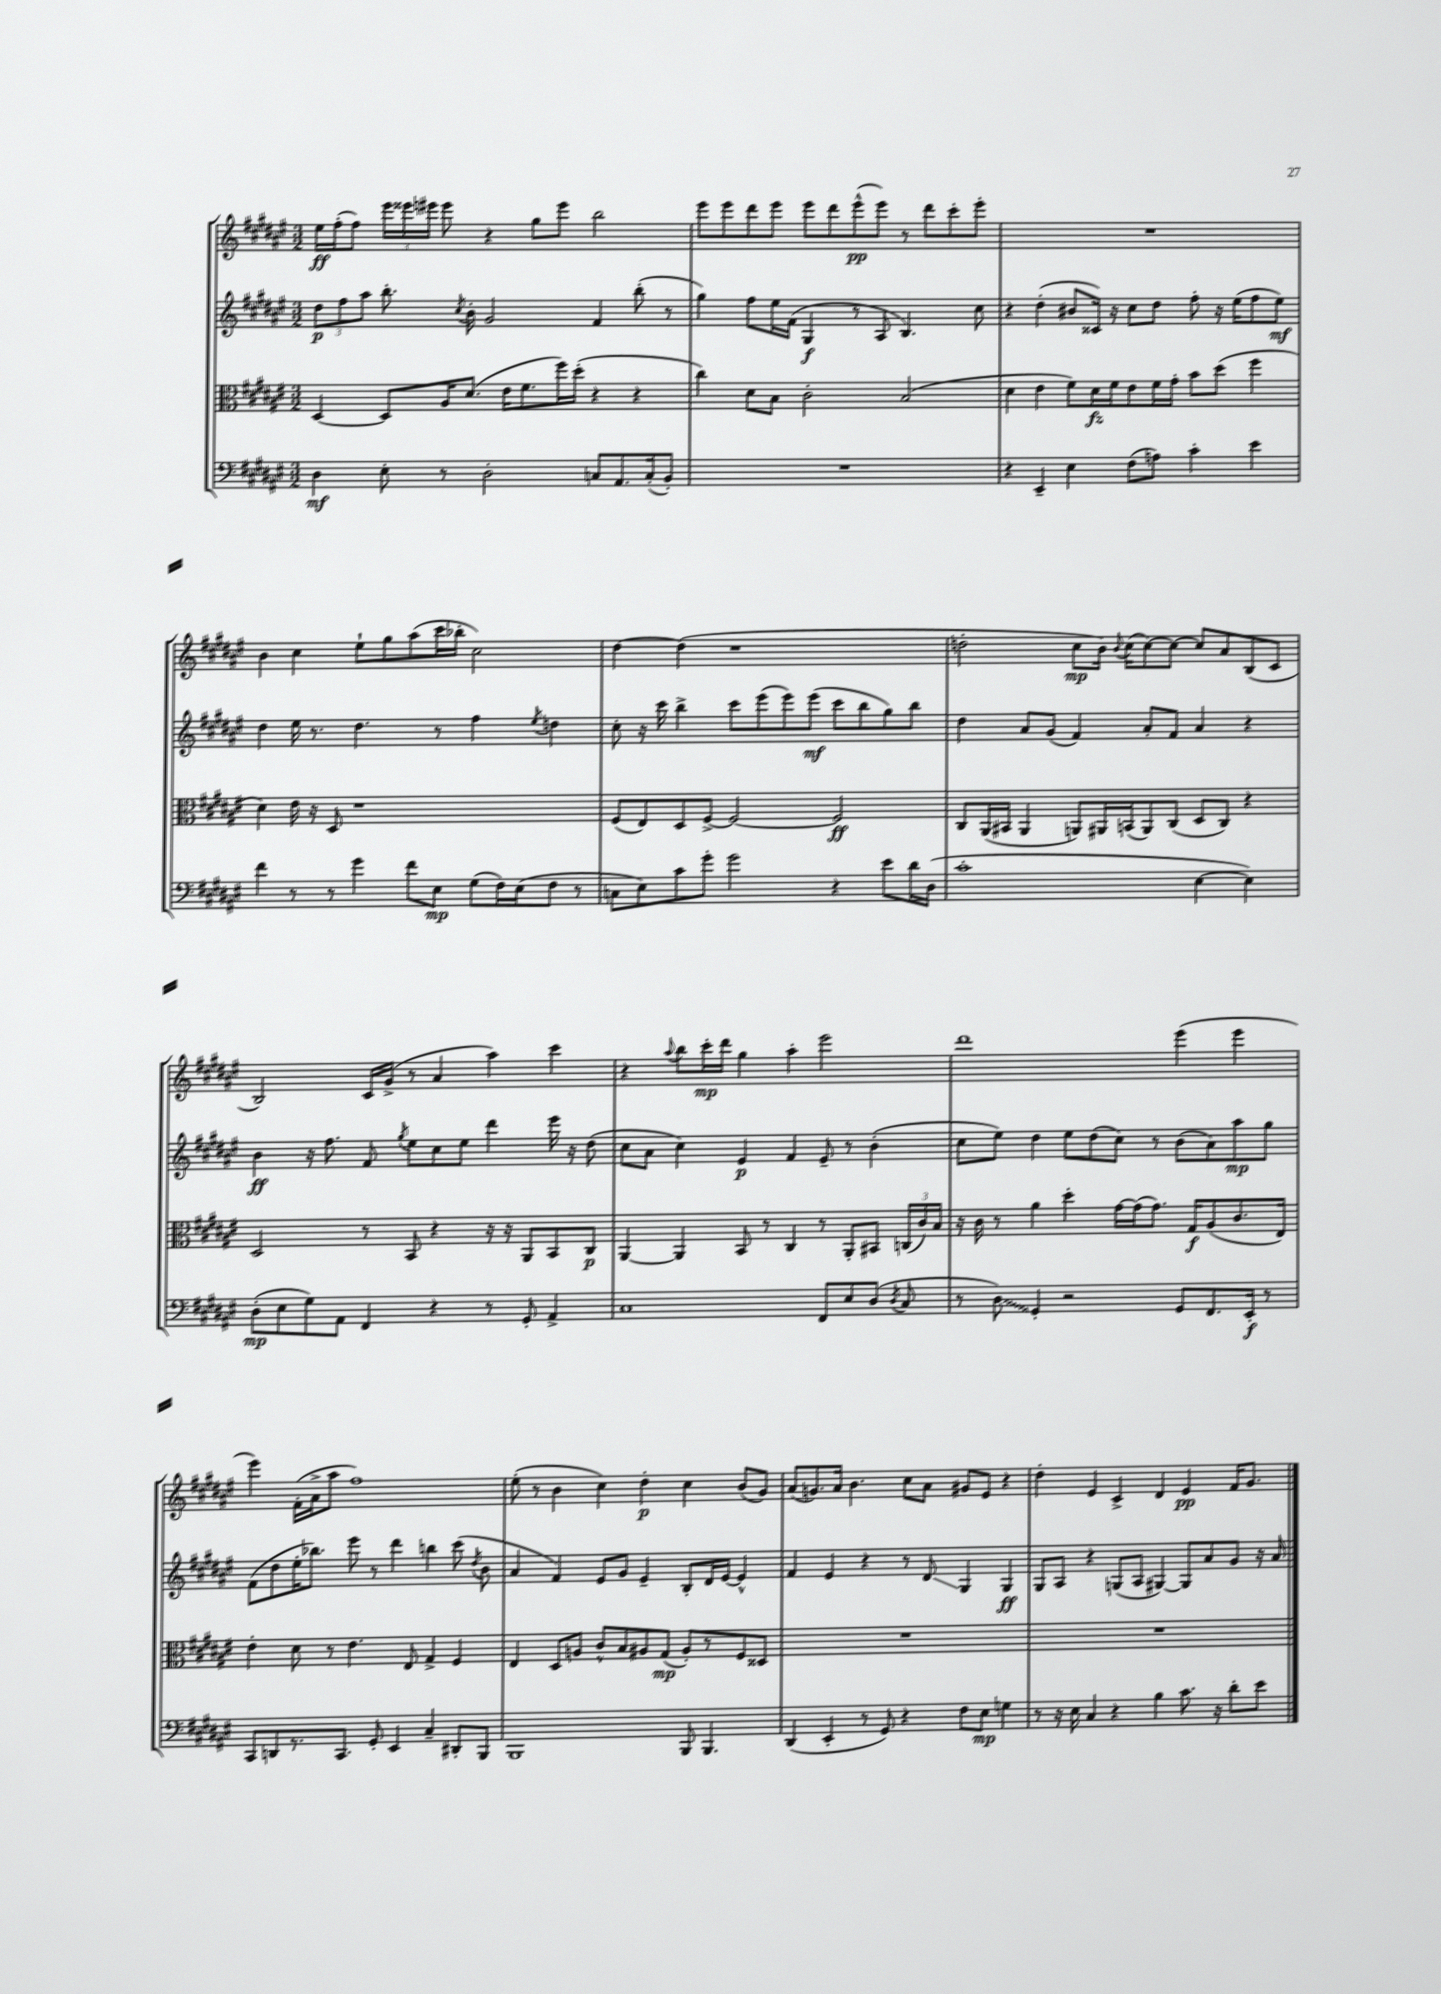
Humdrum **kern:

**kern	**kern	**kern	**kern
*staff4	*staff3	*staff2	*staff1
*clefF4	*clefC3	*clefG2	*clefG2
*k[f#c#g#d#a#e#]	*k[f#c#g#d#a#e#]	*k[f#c#g#d#a#e#]	*k[f#c#g#d#a#e#]
*M3/2	*M3/2	*M3/2	*M3/2
4D#	[4D#	12dd#	16ee#
.	.	.	(16ff#'
.	.	12ff#	.
.	.	.	8ff#)
.	.	12aa#	.
8E#'	8D#]	8.bb'	24eee#
.	.	.	24eee##
.	.	.	24eee#
8r	16A#	.	8eee#
.	.	8qcc#	.
.	(8.d#	16b'	.
2D#'	.	2g#	4r
.	16e#	.	.
.	8.f#	.	.
.	.	.	8gg#
.	16ff#)	.	8eee#
.	(16dd#'	.	.
8C	4r	4f#	2bb
8.AA#	.	.	.
.	4r	(8bb'	.
(16C'	.	.	.
8BB')	.	8r	.
=	=	=	=
1.r	4cc#)	4gg#)	8eee#
.	.	.	8eee#
.	8d#	8ff#	8ddd#
.	8B	16ee#	8eee#
.	.	(16f#	.
.	2c#'	4G#	8eee#
.	.	.	8ddd#
.	.	8r	(8eee#^^
.	.	8A#	8eee#)
.	(2B	4.B)	8r
.	.	.	8ddd#
.	.	.	8ccc#'
.	.	8cc#	8eee#'
=	=	=	=
4r	4d#	4r	1.r
4EE#~	4e#	(4dd#'	.
4E#	8f#)	8b#	.
.	16d#	16c##)	.
.	16f#	16r	.
(8F#	8e#	8cc#	.
8A)	16f#	8dd#	.
.	16g#'	.	.
4c#'	8b	8ff#'	.
.	(8dd#	16r	.
.	.	(16ee#	.
4e#	4ff#	8ff#	.
.	.	8ee#)	.
=	=	=	=
4f#	4d#)	4dd#	4b
8r	16e#	16ee#	4cc#
.	16r	8.r	.
8r	8D#	.	.
4g#	1r	4.dd#	8ee#`
.	.	.	8gg#
8f#	.	.	(8aa#
8E#	.	8r	16ccc#
.	.	.	16bb-'
(8G#	.	4ff#	2cc#)
16F#)	.	.	.
(16E#	.	.	.
.	.	8qee#	.
8F#	.	4dd	.
8r	.	.	.
=	=	=	=
8C	(8F#	8cc#'	[4dd#
8E#)	8E#)	16r	.
.	.	16ccc#	.
8c#	8D#	4bb^	(4dd#]
8g#'	[8F#^	.	.
2g#	2F#_	8ccc#	1r
.	.	(8eee#	.
.	.	8eee#)	.
.	.	(8eee#	.
4r	2F#]	8ccc#	.
.	.	8bb	.
8e#	.	8gg#)	.
16d#	.	8bb	.
(16D#	.	.	.
=	=	=	=
1c#'	8C#	4dd#	2dd'
.	(16AA#	.	.
.	16BB#	.	.
.	4AA#	8a#	.
.	.	(8g#	.
.	8AA)	4f#)	8cc#
.	16AA#	.	16b)
.	.	.	8qqb
.	(16BB	.	(16cc#
.	8AA#)	8a#'	[8cc#)
.	(8C#	8f#	8cc#_
[4E#	8D#	4a#	8cc#]
.	8C#)	.	8a#
4E#])	4r	4r	(8B
.	.	.	8c#
=	=	=	=
(8D#'	2D#	4b	2B)
8E#	.	.	.
8G#)	.	16r	.
.	.	8.ff#	.
8AA#	.	.	.
4FF#	8r	8f#	16c#
.	.	.	(16g#^
.	.	8qgg#	.
.	8BB	8ee#	8r
4r	4r	8cc#	4a#
.	.	8ee#	.
8r	16r	4ddd#	4aa#)
.	16r	.	.
8GG#'	8AA#	.	.
4AA#^	8BB	16eee#	4ccc#
.	.	16r	.
.	8C#	(8dd#	.
=	=	=	=
1C#	[4AA#	8cc#	4r
.	.	8a#	.
.	.	.	8qqaa#
.	4AA#]	4cc#)	8bb
.	.	.	16ccc#'
.	.	.	16ddd#
.	8BB	4e#	4gg#
.	8r	.	.
.	4C#	4f#	4aa#'
8FF#	8r	8e#~	2eee#
8E#	8AA#'	8r	.
(8D#	8BB#	(4b'	.
8qD#	.	.	.
8C#	(24C	.	.
.	24c#)	.	.
.	24B	.	.
=	=	=	=
8r	16r	8cc#	1ddd#
.	16c#	.	.
8D#)	8r	8ee#)	.
4GG#'	4a#	4dd#	.
2r	4dd#'	8ee#	.
.	.	(8dd#	.
.	[16g#	8cc#)	.
.	(16g#]	.	.
.	8.g#)	8r	.
8GG#	.	(8b	(4eee#
.	16G#	.	.
8.FF#	(8A#	8a#)	.
.	8.c#	8aa#	4eee#
16EE#'	.	.	.
8r	.	8gg#	.
.	16E#)	.	.
=	=	=	=
8CC#	4e#'	(8f#	4eee#)
8DD	.	8dd#	.
8.r	8d#	16ee#'	(16f#'
.	.	8.bb-)	16a#^
.	8r	.	8aa#
8.CC#	.	.	.
.	4.e#	8eee#	1ff#)
8GG#'	.	8r	.
4EE#	.	4ddd#	.
.	8E#	.	.
4C#~	4G#^	4bb	.
8DD#'	4F#	(8ccc#	.
.	.	8qdd#	.
8BBB	.	8b	.
=	=	=	=
1BBB	4E#	4a#	(8ee#'
.	.	.	8r
.	8D#	4f#)	4b
.	8A	.	.
.	8c#^^	8e#	4cc#)
.	8B	8g#	.
.	8A#	4e#~	4dd#'
.	(8G#	.	.
8BBB	8A#')	8B'	4cc#
4.BBB	8r	16d#	.
.	.	[16e#	.
.	8F#	4e#^^]	(8b
.	8D##	.	8g#)
=	=	=	=
(4DD#	1.r	4f#	(8a#
.	.	.	8.g)
4EE#'	.	4e#	.
.	.	.	16a#
.	.	.	4.b
8r	.	4r	.
8GG#)	.	.	.
4r	.	8r	8cc#
.	.	8d#	8a#
8F#	.	4G#	8g#
8E#	.	.	8e#
4G	.	4G#	4r
=	=	=	=
8r	1.r	8G#	4dd#'
16r	.	8A#	.
16E#	.	.	.
4C#	.	4r	4e#
4r	.	(8G	4c#^
.	.	8A#	.
4B	.	[4G#)	4d#
8.c#	.	8G#]	4e#
.	.	8a#	.
16r	.	.	.
8d#'	.	8g#	16f#
.	.	.	8.g#
8e#	.	16r	.
.	.	16a#	.
==	==	==	==
*-	*-	*-	*-
